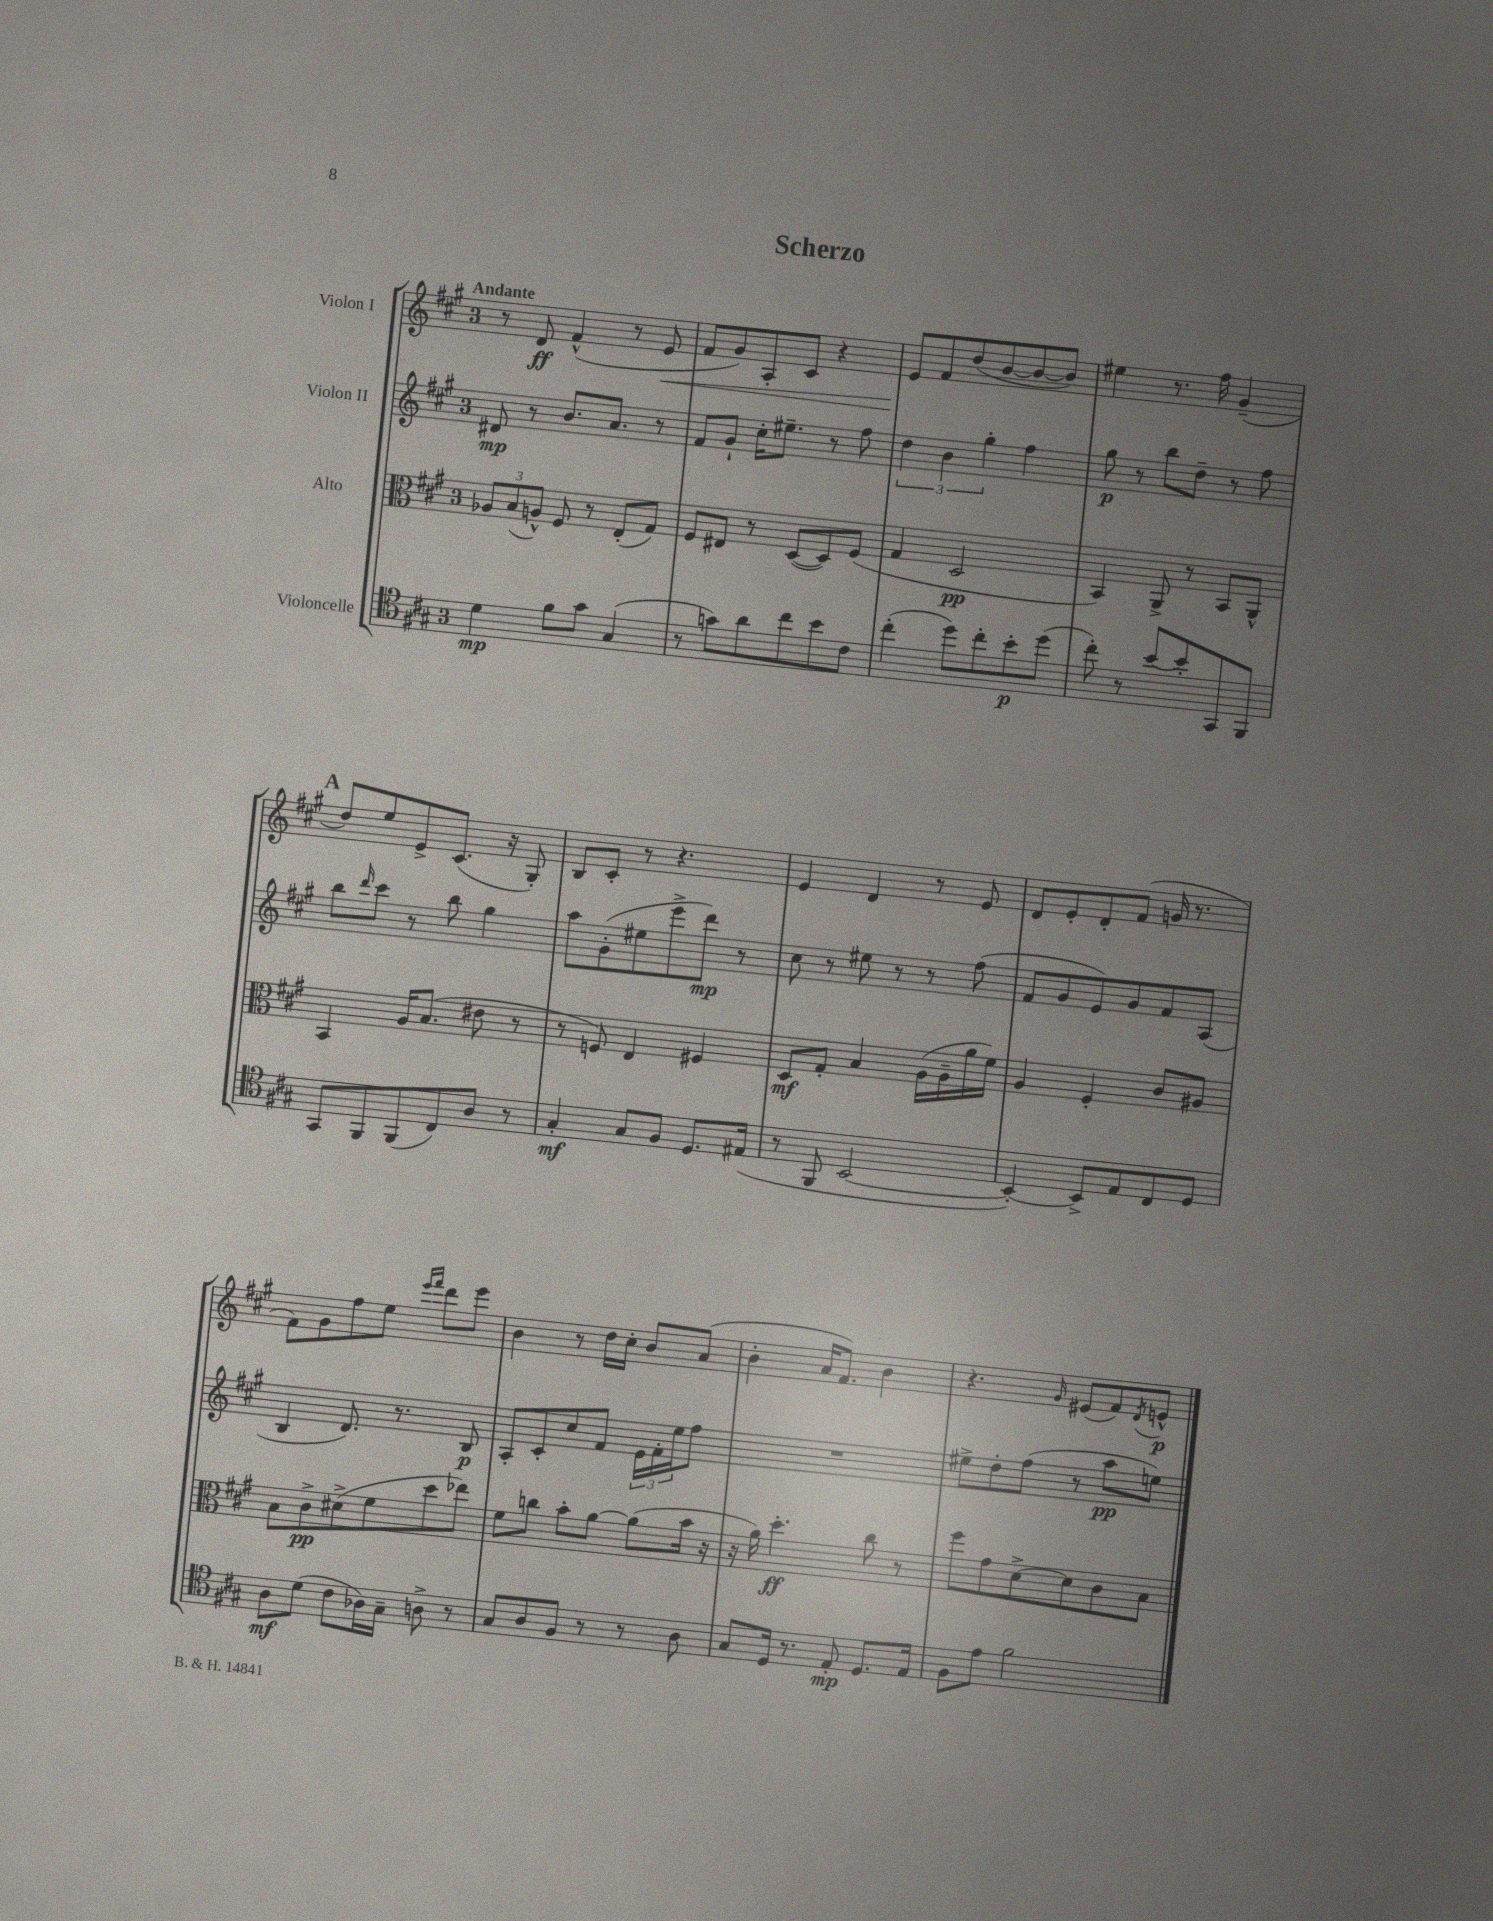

**kern	**kern	**kern	**kern
*staff4	*staff3	*staff2	*staff1
*clefC4	*clefC3	*clefG2	*clefG2
*k[f#c#g#]	*k[f#c#g#]	*k[f#c#g#]	*k[f#c#g#]
*M3/4	*M3/4	*M3/4	*M3/4
4d	12A-	8d#	8r
.	(12B	.	.
.	.	8r	8d
.	12A^^)	.	.
8f#	8F#	8.b	(4f#^^
8g#	8r	.	.
.	.	8.a	.
(4G#	(8E'	.	8r
.	8G#)	8r	8e
=	=	=	=
8r	8F#	8f#	8f#
8g)	8E#	8g#`	8g#)
8a	8r	16cc#'	8A'
.	.	8.ee#~	.
8cc#	([8D	.	8c#
8b	8D])	8r	4r
8c#	(8F#	8ff#	.
=	=	=	=
(4cc#'	4G#	6dd	8e
.	.	.	8f#
.	.	6b	.
8dd)	2D	.	(8dd
.	.	6gg#'	.
8cc#'	.	.	[8b
8b'	.	4ff#	8b_
(8dd	.	.	8b])
=	=	=	=
8cc#')	4BB)	8gg#	4ee#
8r	.	8r	.
[8b	8AA^	8bb	8.r
8b']	8r	8dd~	.
.	.	.	16ff#
8GG#	8BB	8r	(4g#~
8FF#	8AA^^	8ff#	.
=	=	=	=
8GG#	4BB	8bb	8dd)
.	.	16qqddd	.
8FF#	.	8ccc#	8ee
(8FF#	16A	8r	8e^
.	(8.B	.	.
8C#)	.	8bb	(8.c#
8A	8e#	4gg#	.
.	.	.	16r
8r	8r	.	8G#')
=	=	=	=
4G#'	8r	8aa	8B
.	8F)	(8g#'	8c#'
8G#	4E	8ee#	8r
8F#	.	8eee^	4.r
8.D	4F#	8ddd)	.
.	.	8r	.
(16E#	.	.	.
=	=	=	=
8r	8D	8cc#	4e
8FF#	8G#'	8r	.
[2BB	4B	8ee#	4d
.	.	8r	.
.	(16A	8r	8r
.	16A~	.	.
.	16a	(8ff#	8e
.	16f#)	.	.
=	=	=	=
4BB'_)	4A	8f#	8d
.	.	8g#	8e'
8BB^]	4F#'	8e)	8d'
8E	.	8g#	(8f#
8C#	8c#	8f#	16g
.	.	.	8.r
8D	8A#	(8A	.
=	=	=	=
8A	8B	4B	8f#)
(8d	8c#^	.	8g#
8c#	(8d#^	8.d)	8ff#
16A-)	8f#	.	8ee
16G#~	.	8.r	.
.	.	.	16qqeee
.	.	.	16qqfff#
8A^	8dd	.	8ddd
8r	8ee-)	8B	8eee
=	=	=	=
8G#	8f#	8A'	4b
8A	8cc	8c#'	.
8F#	8b'	8cc#	8r
8r	[8a	8f#	16dd
.	.	.	16cc#'
8r	(8a]	24e	8b
.	.	24f#'	.
.	.	24ee	.
8A	16b	8ff#	(8a
.	16r	.	.
=	=	=	=
8G#	16r	2.r	4b'
.	16a)	.	.
16D	4.dd'	.	.
8.r	.	.	.
.	.	.	16a
.	.	.	8.f#)
8E'	.	.	.
8.D	8cc#	.	4b
.	8r	.	.
16E	.	.	.
=	=	=	=
8F#	8ff#	8ee#^	4.r
8e	8g#	8dd'	.
2f#	[8d^	(8ff#	.
.	.	.	16qqg#
.	8d]	8r	(8e#
.	8c#	8aa	8f#)
.	.	.	8qd
.	8B	8ee)	8e^^
==	==	==	==
*-	*-	*-	*-
